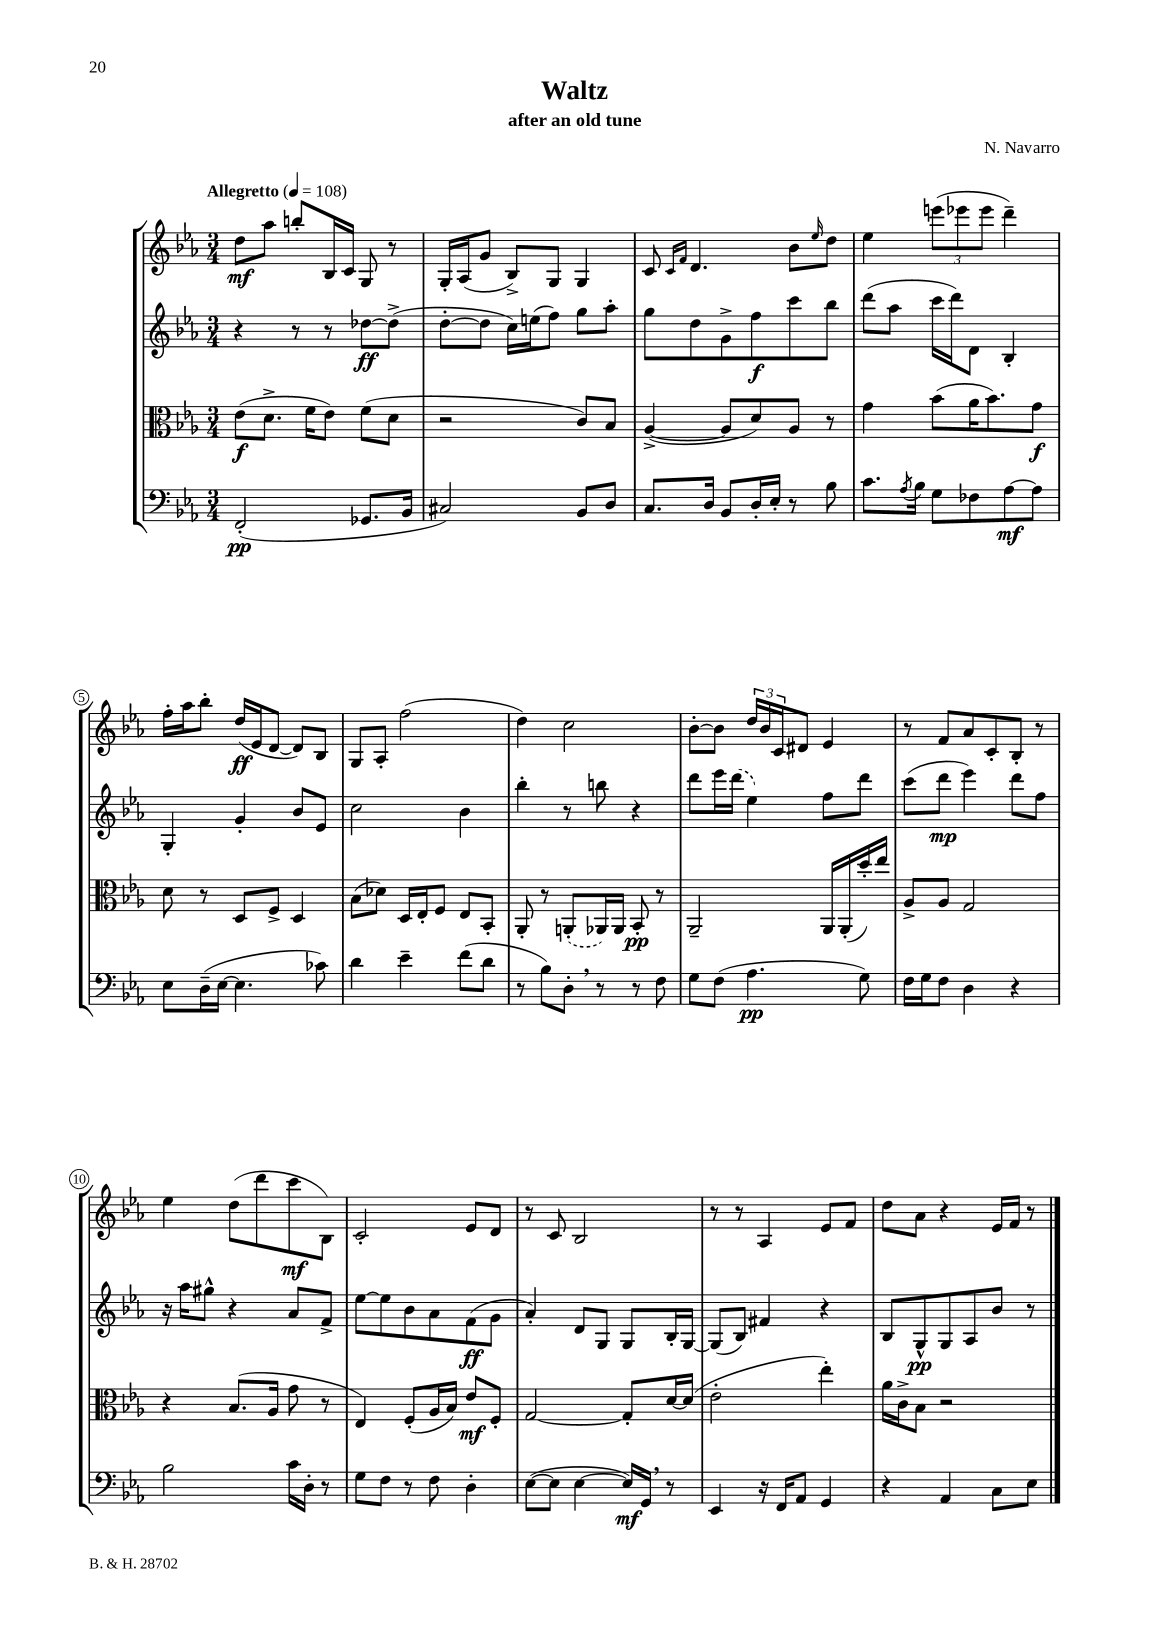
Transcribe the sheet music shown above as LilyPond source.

\header { title = "Waltz" composer = "N. Navarro" subtitle = "after an old tune" }
<<
\new StaffGroup <<
\new Staff = "s0" {
    \clef treble \key ees \major \numericTimeSignature \time 3/4 \tempo "Allegretto" 4 = 108
    d''8\mf aes''8 b''8-. bes16 c'16 g8 r8 |
    g16-. aes16( g'8 bes8->) g8 g4 |
    c'8 \grace { c'16 f'16 } d'4. bes'8 \grace { ees''16 } d''8 |
    ees''4 \tuplet 3/2 { e'''8( ees'''8 ees'''8 } d'''4--) |
    f''16-. aes''16 bes''8-. d''16\ff( ees'16 d'8~ d'8) bes8 |
    g8 aes8-. f''2( |
    d''4) c''2 |
    bes'8~-. bes'8 \tuplet 3/2 { d''16 bes'16 c'16 } dis'8 ees'4 |
    r8 f'8 aes'8 c'8-. bes8-. r8 |
    ees''4 d''8( d'''8 c'''8\mf bes8) |
    c'2-. ees'8 d'8 |
    r8 c'8 bes2 |
    r8 r8 aes4 ees'8 f'8 |
    d''8 aes'8 r4 ees'16 f'16 r8 \bar "|." |
}
\new Staff = "s1" {
    \clef treble \key ees \major \numericTimeSignature \time 3/4
    r4 r8 r8 des''8~\ff des''8->( |
    d''8~-. d''8 c''16) e''16( f''8) g''8 aes''8-. |
    g''8 d''8 g'8-> f''8\f c'''8 bes''8 |
    d'''8( aes''8 c'''16 d'''16) d'8 bes4-. |
    g4-. g'4-. bes'8 ees'8 |
    c''2 bes'4 |
    bes''4-. r8 b''8 r4 |
    d'''8 ees'''16 \once \slurDashed d'''16( ees''4) f''8 d'''8 |
    c'''8( d'''8\mp ees'''4) d'''8 f''8 |
    r16 aes''16 gis''8-^ r4 aes'8 f'8-> |
    ees''8~ ees''8 bes'8 aes'8 f'8\ff( g'8 |
    aes'4-.) d'8 g8 g8 bes16-. g16~ |
    g8( bes8) fis'4 r4 |
    bes8 g8-^\pp g8 aes8 bes'8 r8 \bar "|." |
}
\new Staff = "s2" {
    \clef alto \key ees \major \numericTimeSignature \time 3/4
    ees'8\f( d'8.-> f'16 ees'8) f'8( d'8 |
    r2 c'8) bes8 |
    aes4~->( aes8 d'8) aes8 r8 |
    g'4 bes'8( aes'16 bes'8.) g'8\f |
    d'8 r8 d8 f8-> d4 |
    bes8( des'8) d16 ees16-. f8 ees8 bes,8-. |
    aes,8-. r8 \once \slurDashed a,8-.( aes,16) aes,16 bes,8-.\pp r8 |
    aes,2-- aes,16 aes,16-.( d''16-.) ees''16 |
    aes8-> aes8 g2 |
    r4 bes8.( aes16 g'8 r8 |
    ees4) f8-.( aes16 bes16) ees'8\mf f8-. |
    g2~ g8-. d'16~ d'16( |
    ees'2-. ees''4-.) |
    aes'16 c'16-> bes8 r2 \bar "|." |
}
\new Staff = "s3" {
    \clef bass \key ees \major \numericTimeSignature \time 3/4
    f,2-.\pp( ges,8. bes,16 |
    cis2) bes,8 d8 |
    c8. d16 bes,8 d16-. ees16-. r8 bes8 |
    c'8. \acciaccatura { aes8 } bes16 g8 fes8 aes8~\mf aes8 |
    ees8 d16--( ees16~ ees4. ces'8) |
    d'4 ees'4-- f'8( d'8 |
    r8 bes8) d8-. \breathe r8 r8 f8 |
    g8 f8( aes4.\pp g8) |
    f16 g16 f8 d4 r4 |
    bes2 c'16 d16-. r8 |
    g8 f8 r8 f8 d4-. |
    ees8~( ees8 ees4~ ees16\mf) g,16 \breathe r8 |
    ees,4 r16 f,16 aes,8 g,4 |
    r4 aes,4 c8 ees8 \bar "|." |
}
>>
>>
\layout { \context { \Score \override BarNumber.stencil = #(make-stencil-circler 0.1 0.3 ly:text-interface::print) } }
